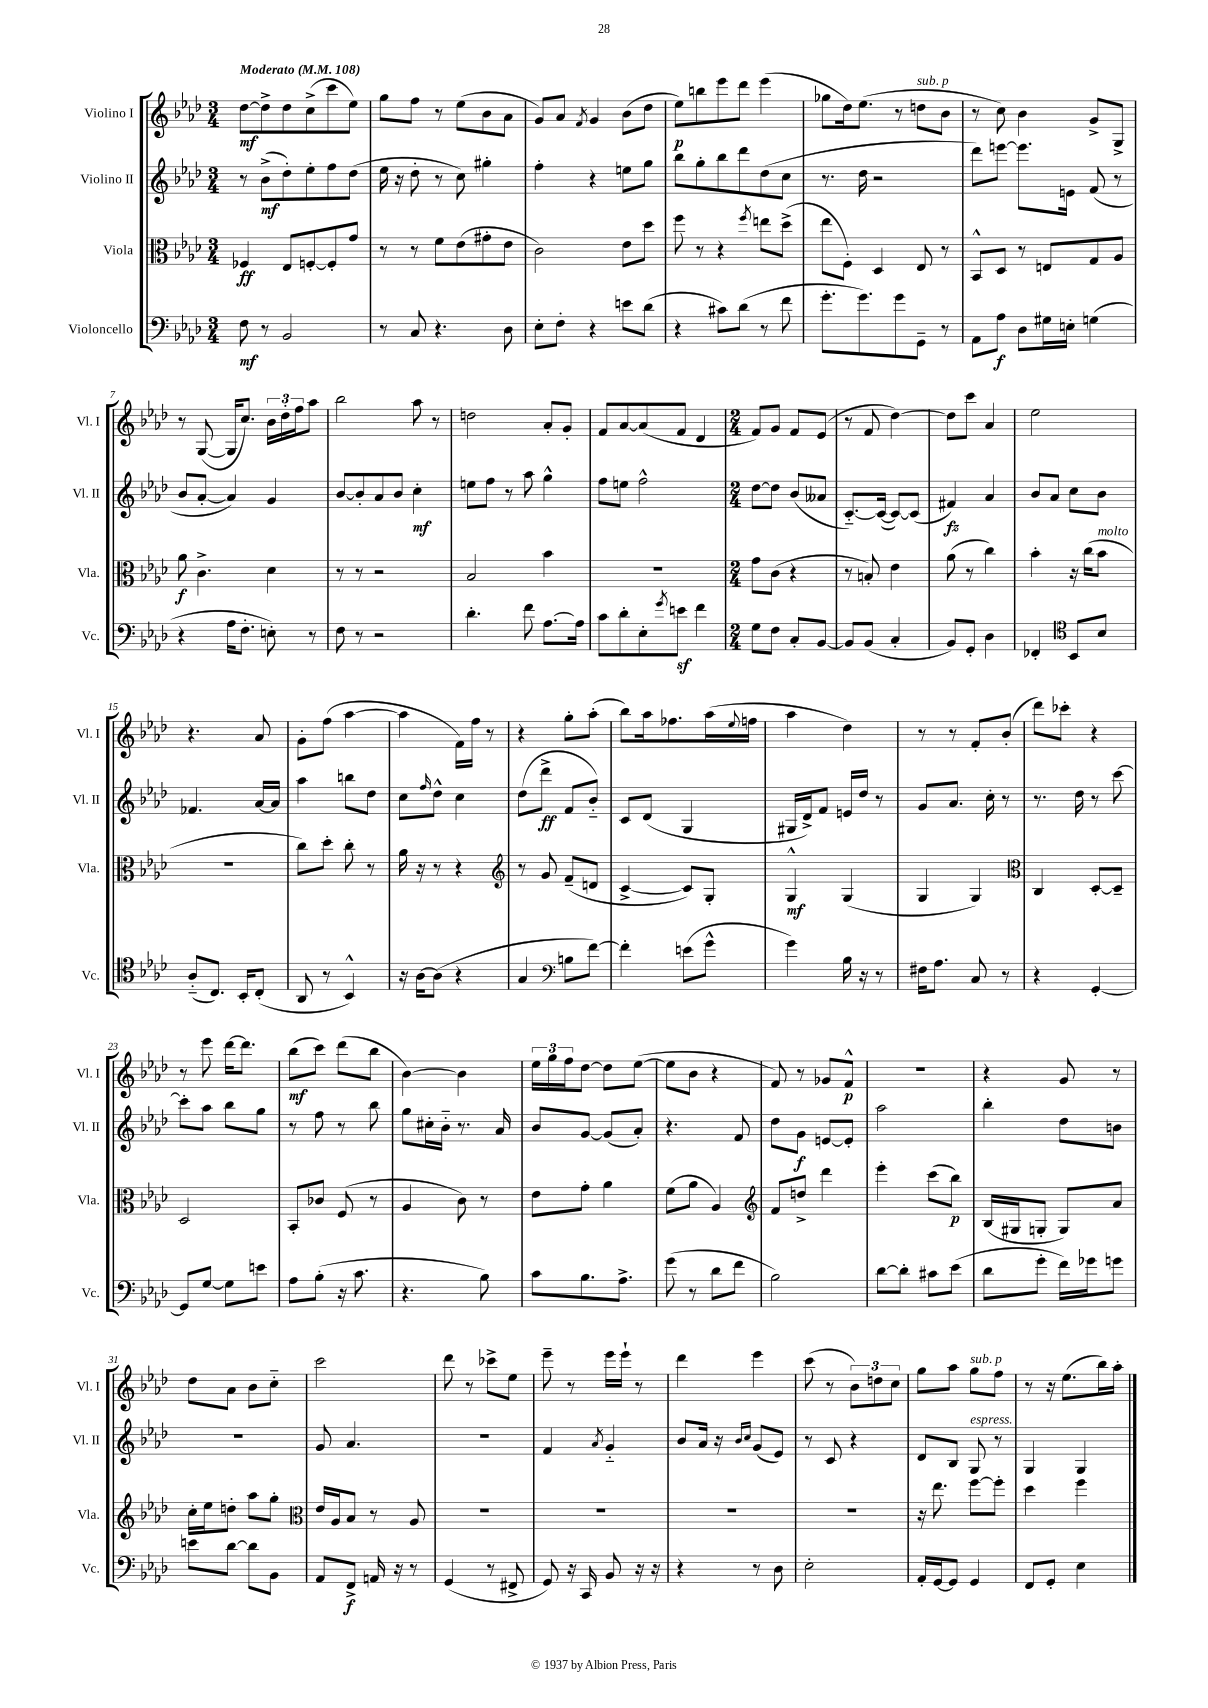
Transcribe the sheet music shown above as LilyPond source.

<<
\new StaffGroup <<
\new Staff = "s0" \with { instrumentName = "Violino I" shortInstrumentName = "Vl. I" } {
    \clef treble \key aes \major \numericTimeSignature \time 3/4 \tempo "Moderato" 4 = 108
    des''8~\mf des''8-> des''8 c''8->( c'''8 ees''8) |
    g''8 f''8 r8 ees''8( bes'8 aes'8 |
    g'8) aes'8 \acciaccatura { f'8 } g'4 bes'8( des''8 |
    ees''8\p) b''8 ees'''8 des'''8 ees'''4( |
    ges''8 des''16) ees''8.( r8 d''8^\markup { \italic "sub. p" } bes'8 |
    r8 c''8) bes'4 g'8-> g8-> |
    r8 g8~( g16 c''8.) \tuplet 3/2 { bes'16 des''16-. f''16 } aes''8 |
    bes''2 aes''8 r8 |
    d''2 aes'8-. g'8-. |
    f'8 aes'8~ aes'8( f'8 des'4 |
    \numericTimeSignature \time 2/4 f'8) g'8 f'8 ees'8( |
    r8 f'8 des''4~) |
    des''8 c'''8 aes'4 |
    ees''2 |
    r4. aes'8 |
    g'8-. f''8( aes''4~ |
    aes''4 f'16) f''16 r8 |
    r4 g''8-. aes''8-.( |
    bes''8) aes''16 fes''8. aes''16( \appoggiatura { ees''8 } f''16 |
    aes''4 des''4) |
    r8 r8 f'8-. bes'8-.( |
    des'''8) ces'''8-. r4 |
    r8 ees'''8 des'''16~ des'''8. |
    bes''8\mf( c'''8) des'''8( bes''8 |
    bes'4~) bes'4 |
    \tuplet 3/2 { ees''16 g''16 f''16 } des''8~ des''8 ees''8~( |
    ees''8 bes'8 r4 |
    f'8) r8 ges'8 f'8-^\p |
    R2 |
    r4 g'8 r8 |
    des''8 aes'8 bes'8 c''8-_ |
    c'''2 |
    des'''8 r8 ces'''8-> ees''8 |
    ees'''8-- r8 ees'''16 ees'''16-! r8 |
    des'''4 ees'''4 |
    c'''8( r8 \tuplet 3/2 { bes'8) d''8 c''8 } |
    g''8 aes''8 g''8^\markup { \italic "sub. p" } f''8 |
    r8 r16 ees''8.( bes''16) aes''16-. \bar "|." |
}
\new Staff = "s1" \with { instrumentName = "Violino II" shortInstrumentName = "Vl. II" } {
    \clef treble \key aes \major \numericTimeSignature \time 3/4
    r8 bes'8->\mf( des''8-.) ees''8-. f''8 des''8( |
    ees''16 r16 des''8-. r8 c''8) gis''4-. |
    f''4-. r4 e''8 g''8 |
    bes''8 g''8-. bes''8 des'''8 des''8( c''8 |
    r8. des''16 r2 |
    des'''8) e'''8~ e'''8. e'16 f'8( r8 |
    bes'8 aes'8~-. aes'4) g'4 |
    bes'8~ bes'8-. aes'8 bes'8 c''4-.\mf |
    e''8 f''8 r8 aes''8 g''4-^ |
    f''8 e''8 f''2-^ |
    \numericTimeSignature \time 2/4 des''8~ des''8 bes'8( aeses'8 |
    c'8.~-_) c'16~( c'8~) c'8( |
    fis'4\fz) aes'4 |
    bes'8 aes'8 c''8 bes'8 |
    fes'4. aes'16~ aes'16 |
    aes''4 b''8 des''8 |
    c''8 \grace { f''16 } des''8-^ c''4 |
    des''8( des'''8->\ff f'8 bes'8-_) |
    c'8 des'8( g4 |
    gis16 des'16->) f'8 e'16 des''16 r8 |
    g'8 aes'8. c''16-. r8 |
    r8. des''16 r8 c'''8~ |
    c'''8-. aes''8 bes''8 g''8 |
    r8 f''8 r8 bes''8 |
    g''8 cis''16-. bes'16-_ r8. aes'16 |
    bes'8 g'8~ g'8( aes'8-.) |
    r4. f'8 |
    des''8 g'8\f e'8~ e'8-. |
    aes''2 |
    bes''4-. des''8 b'8 |
    R2 |
    g'8 aes'4. |
    R2 |
    f'4 \acciaccatura { aes'8 } g'4-_ |
    bes'8 aes'16 r16 \grace { bes'16 c''16 } g'8( ees'8) |
    r8 c'8 r4 |
    des'8 bes8 g8^\markup { \italic "espress." } r8 |
    g4 g4 \bar "|." |
}
\new Staff = "s2" \with { instrumentName = "Viola" shortInstrumentName = "Vla." } {
    \clef alto \key aes \major \numericTimeSignature \time 3/4
    fes4\ff ees8 f8~-. f8-. g'8 |
    r8 r8 f'8 ees'8( gis'8-. ees'8 |
    c'2) ees'8 des''8 |
    f''8 r8 r4 \acciaccatura { f''8 } e''8 des''8->( |
    ees''8 f8-.) des4 ees8 r8 |
    bes,8-^ des8 r8 e8 g8 aes8 |
    aes'8\f c'4.-> des'4 |
    r8 r8 r2 |
    bes2 bes'4 |
    R2. |
    \numericTimeSignature \time 2/4 g'8 c'8( r4 |
    r8 b8-.) ees'4 |
    aes'8( r8 c''4) |
    bes'4-. r16 c''16( bes'8^\markup { \italic "molto" } |
    R2 |
    c''8) des''8-. c''8-. r8 |
    aes'16 r16 r8 r4 |
    \clef treble r8 g'8 f'8--( d'8 |
    c'4~-> c'8) g8-. |
    g4-^\mf g4( |
    g4 g4) |
    \clef alto c4 des8~-. des8-- |
    des2 |
    bes,8-. ces'8 f8( r8 |
    aes4 c'8) r8 |
    ees'8 g'8-. aes'4 |
    f'8( aes'8 aes4) |
    \clef treble f'8 d''8-> des'''4 |
    ees'''4-. c'''8( bes''8\p) |
    bes16( gis16 g8-. g8) aes'8 |
    c''16-. ees''16 d''8-. aes''8 g''8-. |
    \clef alto ees'16 aes16 bes8 r8 aes8 |
    R2 |
    R2 |
    R2 |
    R2 |
    r16 ees''8. f''8~ f''8-. |
    des''4 f''4 \bar "|." |
}
\new Staff = "s3" \with { instrumentName = "Violoncello" shortInstrumentName = "Vc." } {
    \clef bass \key aes \major \numericTimeSignature \time 3/4
    f8\mf r8 bes,2 |
    r8 c8 r4. des8 |
    ees8-. f8-. r4 e'8 des'8( |
    r4 cis'8) des'8( r8 f'8 |
    g'8.-. g'8.) g'8 g,8-- r8 |
    aes,8 aes8\f des8 gis16 e16-. g4( |
    r4 aes16 f8.-. e8-.) r8 |
    f8 r8 r2 |
    des'4.-. f'8 aes8.~ aes16 |
    c'8 des'8-. ees8-. \acciaccatura { g'8 } e'8\sf f'4 |
    \numericTimeSignature \time 2/4 g8 f8 c8-. bes,8~ |
    bes,8 bes,8( c4-. |
    bes,8) g,8-. des4 |
    fes,4-. \clef tenor bes,8 bes8 |
    aes8-_( c8.) bes,16-. c8-.( |
    aes,8 r8 bes,4-^) |
    r16 aes16~ aes8( r4 |
    g4 \clef bass b8 f'8~) |
    f'4-. e'8( g'8-^ |
    g'4) bes16 r16 r8 |
    fis16 aes8. c8 r8 |
    r4 g,4~-. |
    g,8 g8~ g8 e'8 |
    aes8 bes8-.( r16 c'8. |
    r4. bes8) |
    c'8 bes8. aes8.-> |
    g'8( r8 des'8 f'8 |
    bes2) |
    des'8~ des'8-. cis'8 ees'8( |
    des'8 g'8-. f'16) ges'16 g'8 |
    e'8 des'8~ des'8 bes,8 |
    aes,8 f,8->\f a,16 r16 r8 |
    g,4( r8 fis,8-> |
    g,8) r16 c,16 bes,8 r16 r16 |
    r4 r8 des8 |
    ees2-. |
    aes,16-. g,16~ g,8 g,4 |
    f,8 g,8-. ees4 \bar "|." |
}
>>
>>
